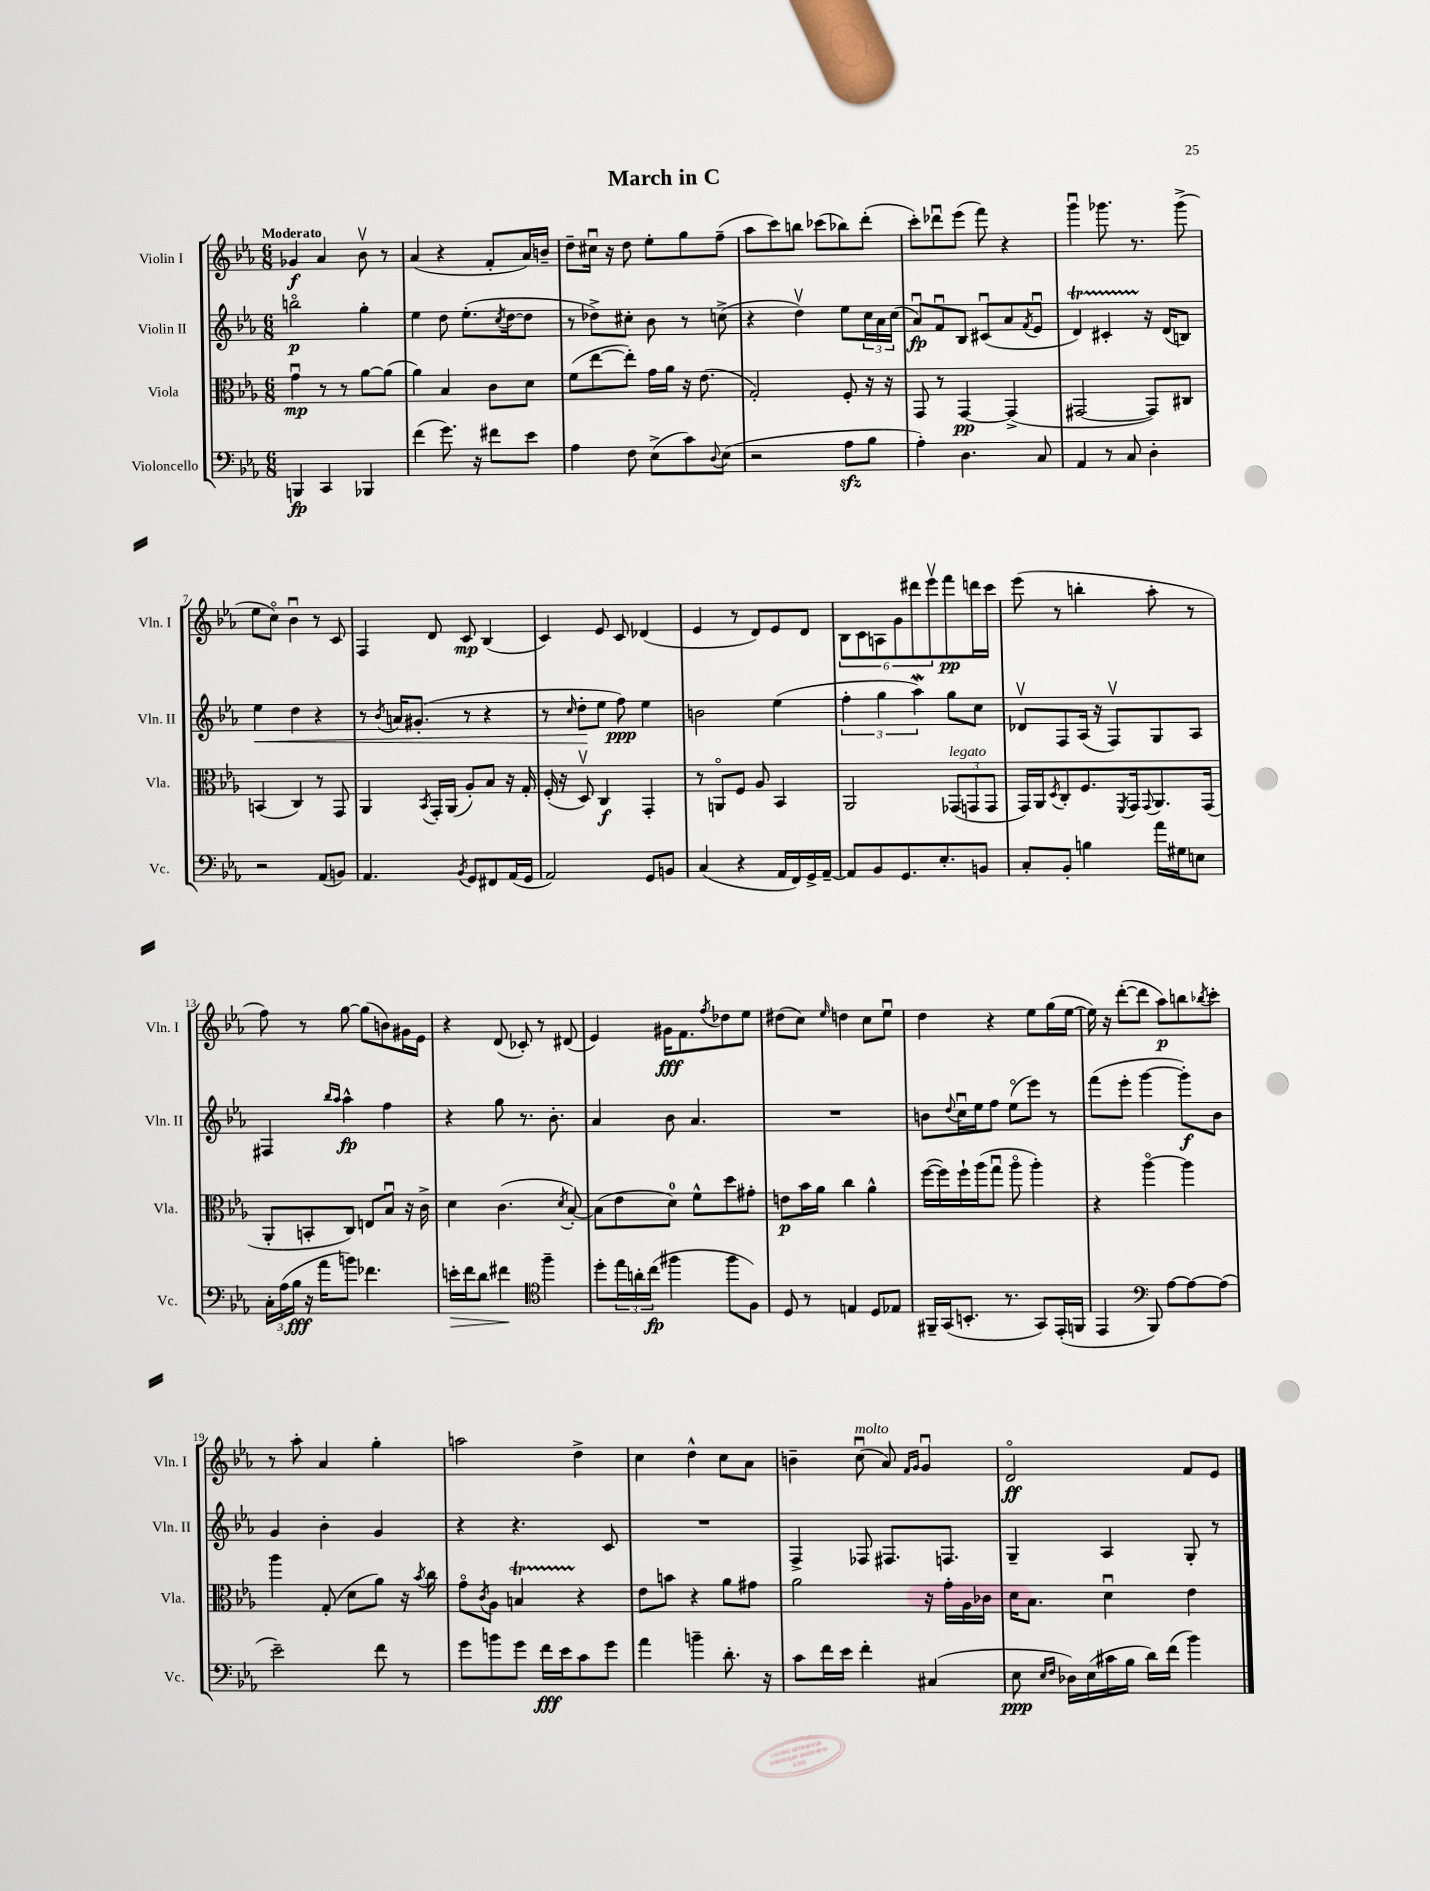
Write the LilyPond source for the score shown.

\header { title = "March in C" }
<<
\new StaffGroup <<
\new Staff = "s0" \with { instrumentName = "Violin I" shortInstrumentName = "Vln. I" } {
    \clef treble \key ees \major \numericTimeSignature \time 6/8 \tempo "Moderato"
    ges'4\f aes'4 bes'8\upbow r8 |
    aes'4( r4 f'8-. aes'16) b'16-- |
    d''8-- cis''16\downbow r16 d''8 ees''8-. g''8 f''8--( |
    aes''8 c'''8) b''8 ces'''8( bes''8) d'''8-.( |
    c'''8-.) des'''8\downbow ees'''8( f'''8) r4 |
    g'''4\downbow ges'''8. r8. ges'''8->( |
    ees''8 c''8\flageolet) bes'4\downbow r8 c'8 |
    f4 d'8 c'8\mp bes4( |
    c'4) ees'8 c'8 des'4( |
    ees'4 r8 d'8) ees'8 d'8 |
    \tuplet 6/4 { bes8 c'8 a8 g'8 dis'''8 ees'''8\upbow } f'''8\pp d'''16 c'''16 |
    ees'''8( r8 b''4-. aes''8-. r8 |
    f''8) r8 g''8~ g''8( b'8) gis'16 ees'16 |
    r4 d'8( ces'8-.) r8 dis'8( |
    ees'4) gis'16\fff f'8. \acciaccatura { f''8 } des''8 ees''8 |
    dis''8( c''8) \grace { ees''16 } d''4 c''8 ees''8\downbow |
    d''4 r4 ees''8 g''16( ees''16~ |
    ees''16) r16 d'''8~-.( d'''8 aes''8\p) b''8 \acciaccatura { bes''8 } c'''8-. |
    r8 aes''8-. aes'4 g''4-. |
    a''2 d''4-> |
    c''4 d''4-^ c''8 aes'8 |
    b'4-- c''8\downbow^\markup { \italic "molto" }( aes'8) \grace { f'16 g'16 } g'4\downbow |
    d'2\flageolet\ff f'8 ees'8 \bar "|." |
}
\new Staff = "s1" \with { instrumentName = "Violin II" shortInstrumentName = "Vln. II" } {
    \clef treble \key ees \major \numericTimeSignature \time 6/8
    b''2\flageolet\p g''4-. |
    ees''4 d''8 ees''8.-.( \acciaccatura { c''8 } d''16~ d''8 |
    r8 des''8->) cis''8-. bes'8 r8 c''8->( |
    r4 d''4\upbow) ees''8 \tuplet 3/2 { c''16 aes'16 c''16( } |
    aes'8\downbow\fp) f'8\downbow bes8 cis'8\downbow( aes'8 \acciaccatura { f'8 } ees'8\downbow |
    d'4\startTrillSpan) cis'4-. r16\stopTrillSpan d'16( b8) |
    ees''4\< d''4 r4 |
    r8 \acciaccatura { bes'8 } a'16 gis'8.-.( r8 r4 |
    r8 \grace { c''16 } d''8-.\! ees''8 f''8\ppp) ees''4 |
    b'2 ees''4( |
    \tuplet 3/2 { f''4-. g''4 aes''4\mordent) } g''8 c''8 |
    des'8\upbow f8 aes16( r16 f8\upbow) g8 aes8 |
    fis4 \grace { bes''16 aes''16 } aes''4-^\fp f''4 |
    r4 g''8 r8. bes'8.-. |
    aes'4 bes'8 aes'4. |
    R2. |
    b'8 \appoggiatura { d''8 } c''16\downbow ees''16 f''8 ees''8\flageolet( ees'''8) r8 |
    f'''8( ees'''8-. g'''4~ g'''8-.\f) bes'8 |
    g'4 bes'4-. g'4 |
    r4 r4. c'8 |
    R2. |
    f4-> fes8 fis8. f8. |
    g4-- aes4 g8-. r8 \bar "|." |
}
\new Staff = "s2" \with { instrumentName = "Viola" shortInstrumentName = "Vla." } {
    \clef alto \key ees \major \numericTimeSignature \time 6/8
    g'4\downbow\mp r8 r8 aes'8~ aes'8( |
    aes'4) bes4 c'8 d'8 |
    f'8( ees''8~ ees''8-.) g'16 aes'16 r16 ees'8.( |
    g2-.) f8-. r16 r16 |
    g,8 r8 g,4~\pp g,4->( |
    gis,2~ gis,8) cis8 |
    b,4( c4) r8 g,8 |
    aes,4 \acciaccatura { bes,8 } g,16-. aes,16( aes8-.) bes8 r16 g16-. |
    f16-.( r16 d8\upbow) c4\f g,4-. |
    r8 a,8\flageolet f8 aes8 bes,4 |
    aes,2 \tuplet 3/2 { ges,8^\markup { \italic "legato" }( g,8 g,8 } |
    g,16) aes,16 \acciaccatura { d8 } c8-. f8. \acciaccatura { f,8 } g,16 \appoggiatura { g,8 } aes,8. g,16( |
    aes,8-. b,8-. c8) e8 bes8\downbow r16 c'16-> |
    d'4 c'4.( \acciaccatura { d'8 } bes8~-.) |
    bes8( ees'8 d'8-0) f'8-^ d''8 gis'8-. |
    e'8\p bes'16 aes'16 c''4 aes'4-^ |
    f''16~( f''16) f''16-! aes''16( g''8\downbow aes''8\flageolet aes''4-.) |
    r4 aes''4~\flageolet aes''4 |
    aes''4 g8-.( d'8 aes'8) r16 \acciaccatura { bes'8 } c''16 |
    g'8\flageolet \acciaccatura { c'8 } aes8 b4\startTrillSpan r4\stopTrillSpan |
    ees'8 b'8 r4 aes'8 gis'8 |
    aes'2 r16 g'16-. aes16 ces'16 |
    d'16 bes8. d'4\downbow ees'4 \bar "|." |
}
\new Staff = "s3" \with { instrumentName = "Violoncello" shortInstrumentName = "Vc." } {
    \clef bass \key ees \major \numericTimeSignature \time 6/8
    b,,4\fp c,4 bes,,4 |
    f'4( g'8.) r16 fis'8 ees'8 |
    aes4 f8 ees8->( c'8) \appoggiatura { d8 } ees8( |
    r2 aes8\sfz bes8 |
    aes4-.) d4. c8 |
    aes,4 r8 c8 d4-. |
    r2 aes,8( b,8) |
    aes,4. \acciaccatura { bes,8 } g,8 fis,8 aes,16( g,16 |
    aes,2) g,8 b,8 |
    c4( r4 aes,16 f,16) g,16-> aes,16~-- |
    aes,8 bes,8 g,8. ees8.-. b,8 |
    c8-. bes,8-. b4 aes'16 gis16 e8 |
    \tuplet 3/2 { c16-. aes16( bes16\fff } r16 aes'16 b'8) fes'4. |
    e'16-.\> f'16 d'8 fis'4\! \clef tenor f''4-- |
    d''8-. \tuplet 3/2 { ees''16 a'16-. c''16\fp( } fis''4 fis''8 f8) |
    d8 r8 e4 d8 ees8 |
    fis,16-- g,16( b,8.-. r8. g,8) ees,16-.( f,16 |
    ees,4 \clef bass bes,,8) aes8~ aes8~ aes8( |
    ees'2--) f'8 r8 |
    g'8 b'8 g'8 f'16\fff ees'16 c'8 g'8 |
    aes'4 b'4-- d'8.-. r16 |
    c'8 f'16 ees'16 f'4-. cis4( |
    ees8\ppp \grace { ees16 f16 } des16) ees16( cis'16 bes16 d'16) f'16( bes'4) \bar "|." |
}
>>
>>
